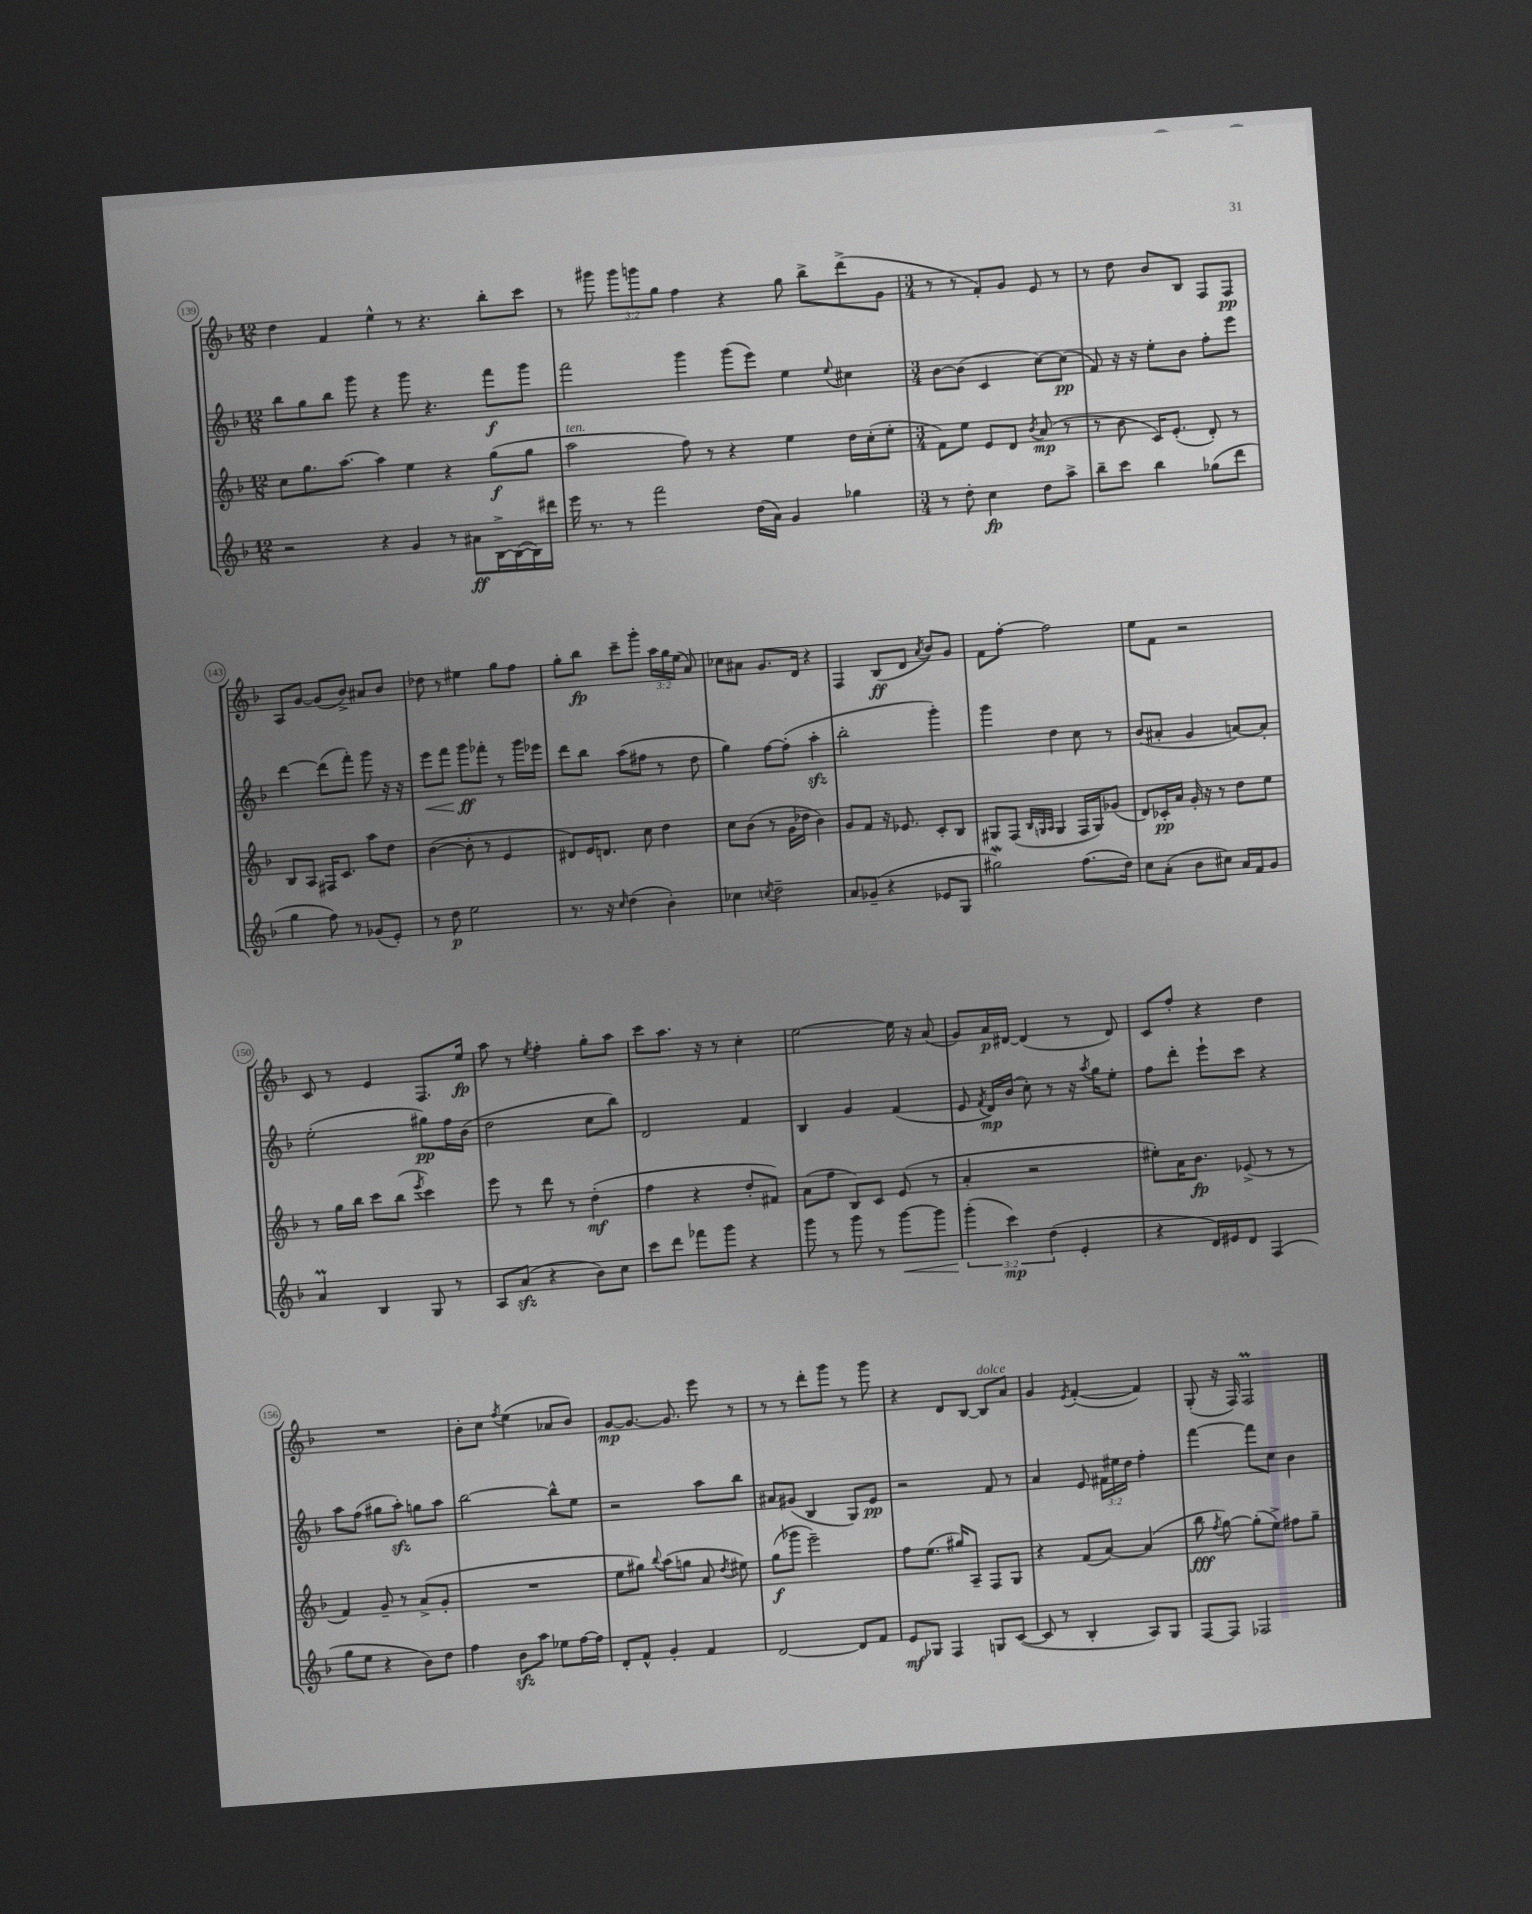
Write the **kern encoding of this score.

**kern	**dynam	**kern	**dynam	**kern	**dynam	**kern	**dynam
*part4	*part4	*part3	*part3	*part2	*part2	*part1	*part1
*staff4	*staff4	*staff3	*staff3	*staff2	*staff2	*staff1	*staff1
*clefG2	*	*clefG2	*	*clefG2	*	*clefG2	*
*k[b-]	*	*k[b-]	*	*k[b-]	*	*k[b-]	*
*M12/8	*	*M12/8	*	*M12/8	*	*M12/8	*
=139	=139	=139	=139	=139	=139	=139	=139
2r	.	8cc\L	.	8bb-\L	.	4dd\	.
.	.	8.gg\	.	8gg\	.	.	.
.	.	.	.	8bb-\J	.	4f/	.
.	.	[8.aa\J	.	.	.	.	.
.	.	.	.	8ggg\	.	.	.
4r	.	4aa\]	.	4r	.	4ee^^\	.
4g/	.	4ee\	.	8ggg\	.	8r	.
.	.	.	.	4.r	.	4.r	.
8r	.	4r	.	.	.	.	.
8a#X\L	ff	.	.	.	.	.	.
[16B-^\L	.	(8gg\L	f	8fff\L	f	8bb-'\L	.
(16B-\_	.	.	.	.	.	.	.
16B-\])	.	8gg\J	.	8ggg\J	.	8ccc\J	.
16ddd#X\JJ	.	.	.	.	.	.	.
=140	=140	=140	=140	=140	=140	=140	=140
!	!	!LO:TX:a:i:t=ten.	!	!	!	!	!
16eee\	.	2aa\	.	2fff\	.	8r	.
8.r	.	.	.	.	.	.	.
.	.	.	.	.	.	8ggg#X\	.
8r	.	.	.	.	.	12ggg#\L	.
.	.	.	.	.	.	12gggn\	.
2fff\	.	.	.	.	.	.	.
.	.	.	.	.	.	12gg\J	.
.	.	8ff\)	.	4ggg\	.	4ff\	.
.	.	8r	.	.	.	.	.
.	.	4r	.	(8ggg\L	.	4r	.
(16dd\LL	.	.	.	8eee\J)	.	.	.
16a\JJ)	.	.	.	.	.	.	.
4g/	.	4ee\	.	4ee\	.	8gg\	.
.	.	.	.	.	.	8bb-^\L	.
.	.	.	.	8qqee/	.	.	.
4gg-X\	.	16dd\LL	.	4cc#X\	.	(8ddd^\	.
.	.	(16cc'\J	.	.	.	.	.
.	.	8ee'\J	.	.	.	8g\J	.
=141	=141	=141	=141	=141	=141	=141	=141
*M3/4	*	*M3/4	*	*M3/4	*	*M3/4	*
8r	.	8f\L)	.	[8b-\L	.	8r	.
8dd'\	.	8ee\J	.	(8b-\J]	.	8r	.
4cc\	fp	8e/L	.	4c/	.	8f'/L)	.
.	.	8d/J	.	.	.	8g/J	.
.	.	8qb-/	.	.	.	.	.
8dd\L	.	(8a/	mp	[8cc\L)	.	8e/	.
8aa^\J	.	8r	.	(8cc\J]	pp	8r	.
=142	=142	=142	=142	=142	=142	=142	=142
8bb-~\L	.	8r	.	8f/)	.	8r	.
8ccc\J	.	8b-\	.	16r	.	8dd\	.
.	.	.	.	16r	.	.	.
4bb-\	.	16c/KL)	.	8ee'\L	.	8b-/L	.
.	.	(8.e'/J	.	.	.	.	.
.	.	.	.	8b-\J	.	8B-/J	.
(8gg-X\L	.	8d'/)	.	8ff'\L	.	8F/L	.
8ddd\J	.	8r	.	8eee\J	.	8F/J	pp
!!LO:LB:g=z
=143	=143	=143	=143	=143	=143	=143	=143
4gg\	.	8B-/L	.	[4ddd\	.	8A/L	.
.	.	8A/J	.	.	.	[8g/J	.
8ff\)	.	16F#X/KL	.	(8ddd\L]	.	(8g/L]	.
.	.	8.c/J	.	.	.	.	.
8r	.	.	.	8fff'\J)	.	8b-^/J)	.
(8g-X/L	.	8aa\L	.	8ggg\	.	8a#X/L	.
8e'/J)	.	8dd\J	.	16r	.	8b-/J	.
.	.	.	.	16r	.	.	.
=144	=144	=144	=144	=144	=144	=144	=144
!	!	!	!	!	!LO:HP:b	!	!
8r	.	([4b-\	.	8eee\L	<	8dd-X\	.
8dd\	p	.	.	8fff\J	.	8r	.
2ee\	.	8b-'\]	.	8ggg\L	ff	4ee#X\	.
.	.	8r	.	8fff-X'\J	[	.	.
.	.	4e/	.	8r	.	8gg\L	.
.	.	.	.	16ggg\LL	.	8ff\J	.
.	.	.	.	16eee-X\JJ	.	.	.
=145	=145	=145	=145	=145	=145	=145	=145
8.r	.	8d#X/L)	.	8ddd\L	.	8gg'\L	.
.	.	16e/K	.	8bb-\J	.	8bb-\J	fp
16r	.	8.dn/J	.	.	.	.	.
16qqcc/	.	.	.	.	.	.	.
(4dd\	.	.	.	(8aa\L	.	8ccc~\L	.
.	.	8cc\	.	8ff#X\J	.	8ggg'\J	.
4b-'\)	.	4dd\	.	8r	.	24aa\LL	.
.	.	.	.	.	.	24gg\	.
.	.	.	.	.	.	(24ee\JJ	.
.	.	.	.	8dd\	.	8a/)	.
=146	=146	=146	=146	=146	=146	=146	=146
4cc-X\	.	8cc\L	.	4gg\)	.	8cc-X\L	.
.	.	(8b-\J	.	.	.	8a#X\J	.
8qccn/	.	.	.	.	.	.	.
2dd~\	.	8r	.	[8ff\L	.	8.g/L	.
.	.	16g\LL	.	(8ff'\J]	.	.	.
.	.	16dd-X\JJ	.	.	.	16d/Jk	.
.	.	4b-\)	.	4aazz'\	.	4r	.
=147	=147	=147	=147	=147	=147	=147	=147
8a/L	.	8g/L	.	2bb-'\	.	4F/	.
(8g-X~/J	.	8f/J	.	.	.	.	.
4r	.	16r	.	.	.	(8B-/L	ff
.	.	8.e-X/	.	.	.	.	.
.	.	.	.	.	.	8d/J	.
.	.	.	.	.	.	8qa/	.
8e-X/L	.	8c'/L	.	4ggg'\)	.	8b-/L)	.
8G/J	.	8B-/J	.	.	.	8g/J	.
=148	=148	=148	=148	=148	=148	=148	=148
2gg#XW\)	.	8G#X/L	.	4ggg\	.	8f\L	.
.	.	(8F/J	.	.	.	[8ff'\J	.
.	.	32qqB-/LLL	.	.	.	.	.
.	.	32qqGn/	.	.	.	.	.
.	.	32qqA/JJJ	.	.	.	.	.
.	.	4G/	.	4dd\	.	2ff\]	.
(8.ff\L	.	16F/LL	.	8cc\	.	.	.
.	.	16G/J)	.	.	.	.	.
.	.	(8g-X/J	.	8r	.	.	.
16dd\Jk)	.	.	.	.	.	.	.
=149	=149	=149	=149	=149	=149	=149	=149
8cc\L	.	8d/L)	.	(8b-/L	.	8ee\L	.
(8a'\J	.	16c-X'/L	pp	8a#X'/J	.	8f\J	.
.	.	16a/JJ	.	.	.	.	.
8b-\L	.	16g'/	.	4g/	.	2r	.
.	.	16r	.	.	.	.	.
8cc#X\J)	.	8r	.	.	.	.	.
16a/LL	.	8dd\L	.	[8an/L)	.	.	.
16f/J	.	.	.	.	.	.	.
8g/J	.	8ee\J	.	8a'/J]	.	.	.
!!LO:LB:g=z
=150	=150	=150	=150	=150	=150	=150	=150
4am/	.	8r	.	(2ee'\	.	8c/	.
.	.	16gg\LL	.	.	.	8r	.
.	.	16bb-\JJ	.	.	.	.	.
4B-/	.	8ccc\L	.	.	.	4e/	.
.	.	(8bb-\J	.	.	.	.	.
.	.	8qeee/	.	.	.	.	.
8G/	.	4ccc\)	.	8gg#X\L)	pp	8.F/L	.
8r	.	.	.	16ff\L	.	.	.
.	.	.	.	(16b-\JJ	.	16ee/Jk	fp
=151	=151	=151	=151	=151	=151	=151	=151
8A/L	.	8eee\	.	2dd\	.	8aa\	.
(8azz/J	.	8r	.	.	.	8r	.
.	.	.	.	.	.	8qee/	.
4r	.	8ddd\	.	.	.	4ff'\	.
.	.	8r	.	.	.	.	.
8b-\L)	.	(4dd'\	mf	8cc\L	.	8gg'\L	.
8cc\J	.	.	.	8bb-\J)	.	8aa\J	.
=152	=152	=152	=152	=152	=152	=152	=152
8ccc\L	.	4ff\	.	2d/	.	8ccc\L	.
8ddd\J	.	.	.	.	.	8.aa\J	.
8fff-X\L	.	4r	.	.	.	.	.
.	.	.	.	.	.	16r	.
8ggg\J	.	.	.	.	.	8r	.
4r	.	8dd'/L	.	4f/	.	4cc'\	.
.	.	8f#X/J)	.	.	.	.	.
=153	=153	=153	=153	=153	=153	=153	=153
8ggg\	.	(8a\L	.	4B-/	.	[2ee\	.
8r	.	8ff\J	.	.	.	.	.
8ggg\	.	8B-/L)	.	4g/	.	.	.
8r	.	8c/J	.	.	.	.	.
!	!LO:HP:b	!	!	!	!	!	!
[8ggg\L	<	(8e/	.	(4f/	.	16ee\]	.
.	.	.	.	.	.	16r	.
8ggg\J]	.	8r	.	.	.	(8a/	.
=154	=154	=154	=154	=154	=154	=154	=154
(6ggg'\	.	4a'/	.	8e/	.	8g/L)	.
.	.	.	.	8qf/	.	.	.
.	.	.	.	16d/LL)	mp	16a/L	p
6ccc\)	[ mp	.	.	.	.	.	.
.	.	.	.	(16b-/JJ	.	[16d#X/JJ	.
.	.	2r	.	8cc'\)	.	(4d#/]	.
(6dd\	.	.	.	.	.	.	.
.	.	.	.	8r	.	.	.
4e'/	.	.	.	16r	.	8r	.
.	.	.	.	8qaa/	.	.	.
.	.	.	.	16gg\KL	.	.	.
.	.	.	.	8ee'\J	.	8d#/)	.
=155	=155	=155	=155	=155	=155	=155	=155
4r	.	8ee#X'\L)	.	8ff\L	.	8c/L	.
.	.	16a\K	.	8ddd'\J	.	8ff'/J	.
.	.	8.b-\J	fp	.	.	.	.
16d/LL)	.	.	.	8eee`\L	.	4r	.
16e#X/J	.	.	.	.	.	.	.
8d/J	.	(8e-X^/	.	8ccc\J	.	.	.
(4F/	.	8r	.	4r	.	4dd\	.
.	.	8r	.	.	.	.	.
!!LO:LB:g=z
=156	=156	=156	=156	=156	=156	=156	=156
8gg\L	.	4f/)	.	8aa\L	.	2.r	.
8ee\J	.	.	.	(8ff\J	.	.	.
4r	.	8g~/	.	8gg#X\L	.	.	.
.	.	8r	.	8aazz'\J)	.	.	.
8b-\L)	.	(8a^/L	.	8ggn\L	.	.	.
8dd\J	.	8g'/J	.	8aa\J	.	.	.
=157	=157	=157	=157	=157	=157	=157	=157
4ff\	.	2.r	.	[2bb-\	.	8b-'\L	.
.	.	.	.	.	.	8cc\J	.
.	.	.	.	.	.	8qff/	.
8b-zz\L	.	.	.	.	.	(4ee\	.
8aa\J	.	.	.	.	.	.	.
8ee-X\L	.	.	.	8bb-^^\L]	.	8a-X/L	.
[16ff\L	.	.	.	8ee\J	.	8b-/J)	.
16ff\JJ]	.	.	.	.	.	.	.
=158	=158	=158	=158	=158	=158	=158	=158
8d'/L	.	8ee\L	.	2r	.	[8g/L	mp
8f^^/J	.	8gg#X\J)	.	.	.	8.g/J_	.
.	.	8qqbb-/	.	.	.	.	.
4g'/	.	(8aa\L	.	.	.	.	.
.	.	.	.	.	.	8.g/]	.
.	.	8ggn\J	.	.	.	.	.
4f/	.	8a/	.	8aa\L	.	8eee\	.
.	.	8qdd/	.	.	.	.	.
.	.	8ee#X\)	.	8bb-\J	.	8r	.
=159	=159	=159	=159	=159	=159	=159	=159
[2d/	.	(8gg\L	f	8a#X/L	.	8r	.
.	.	8ggg-X\J	.	(8g#X/J	.	8r	.
.	.	2eee~\)	.	4B-/	.	8ddd'\L	.
.	.	.	.	.	.	8ggg\J	.
8d/L]	.	.	.	8G/L)	.	8r	.
8f/J	.	.	.	8e/J	pp	8ggg\	.
=160	=160	=160	=160	=160	=160	=160	=160
8e/L	mf	8ff\L	.	2r	.	4r	.
8G-X/J	.	(8.ee\J	.	.	.	.	.
4F/	.	.	.	.	.	8d/L	.
.	.	16gg#X/KL)	.	.	.	.	.
.	.	8A~/J	.	.	.	[8B-/J	.
!	!	!	!	!	!	!LO:TX:a:i:t=dolce	!
8Gn/L	.	8F/L	.	8f/	.	8B-/L]	.
([8c/J	.	8G/J	.	8r	.	8a/J	.
=161	=161	=161	=161	=161	=161	=161	=161
8c/]	.	4r	.	4a/	.	4g/	.
8r	.	.	.	.	.	.	.
.	.	.	.	.	.	8qe/	.
4B-'/	.	(8f/L	.	8e/	.	([4f'/	.
.	.	[8a/J)	.	24f#X\LL	.	.	.
.	.	.	.	24ee#X\	.	.	.
.	.	.	.	24dd\JJ	.	.	.
8A/L)	.	(4a/]	.	4ff'\	.	4f/])	.
8G/J	.	.	.	.	.	.	.
=162	=162	=162	=162	=162	=162	=162	=162
[8F/L	.	8bb-\	fff	[4fff\	.	(8G'/	.
.	.	8qff/	.	.	.	.	.
8F/J]	.	[8gg\)	.	.	.	16r	.
.	.	.	.	.	.	16F/)	.
2F-X/	.	(8gg'\L]	.	8fff\L]	.	2FM/	.
.	.	8ee^\J)	.	8cc\J	.	.	.
.	.	8ff#X\L	.	4b-\	.	.	.
.	.	8gg~\J	.	.	.	.	.
==	==	==	==	==	==	==	==
*-	*-	*-	*-	*-	*-	*-	*-
